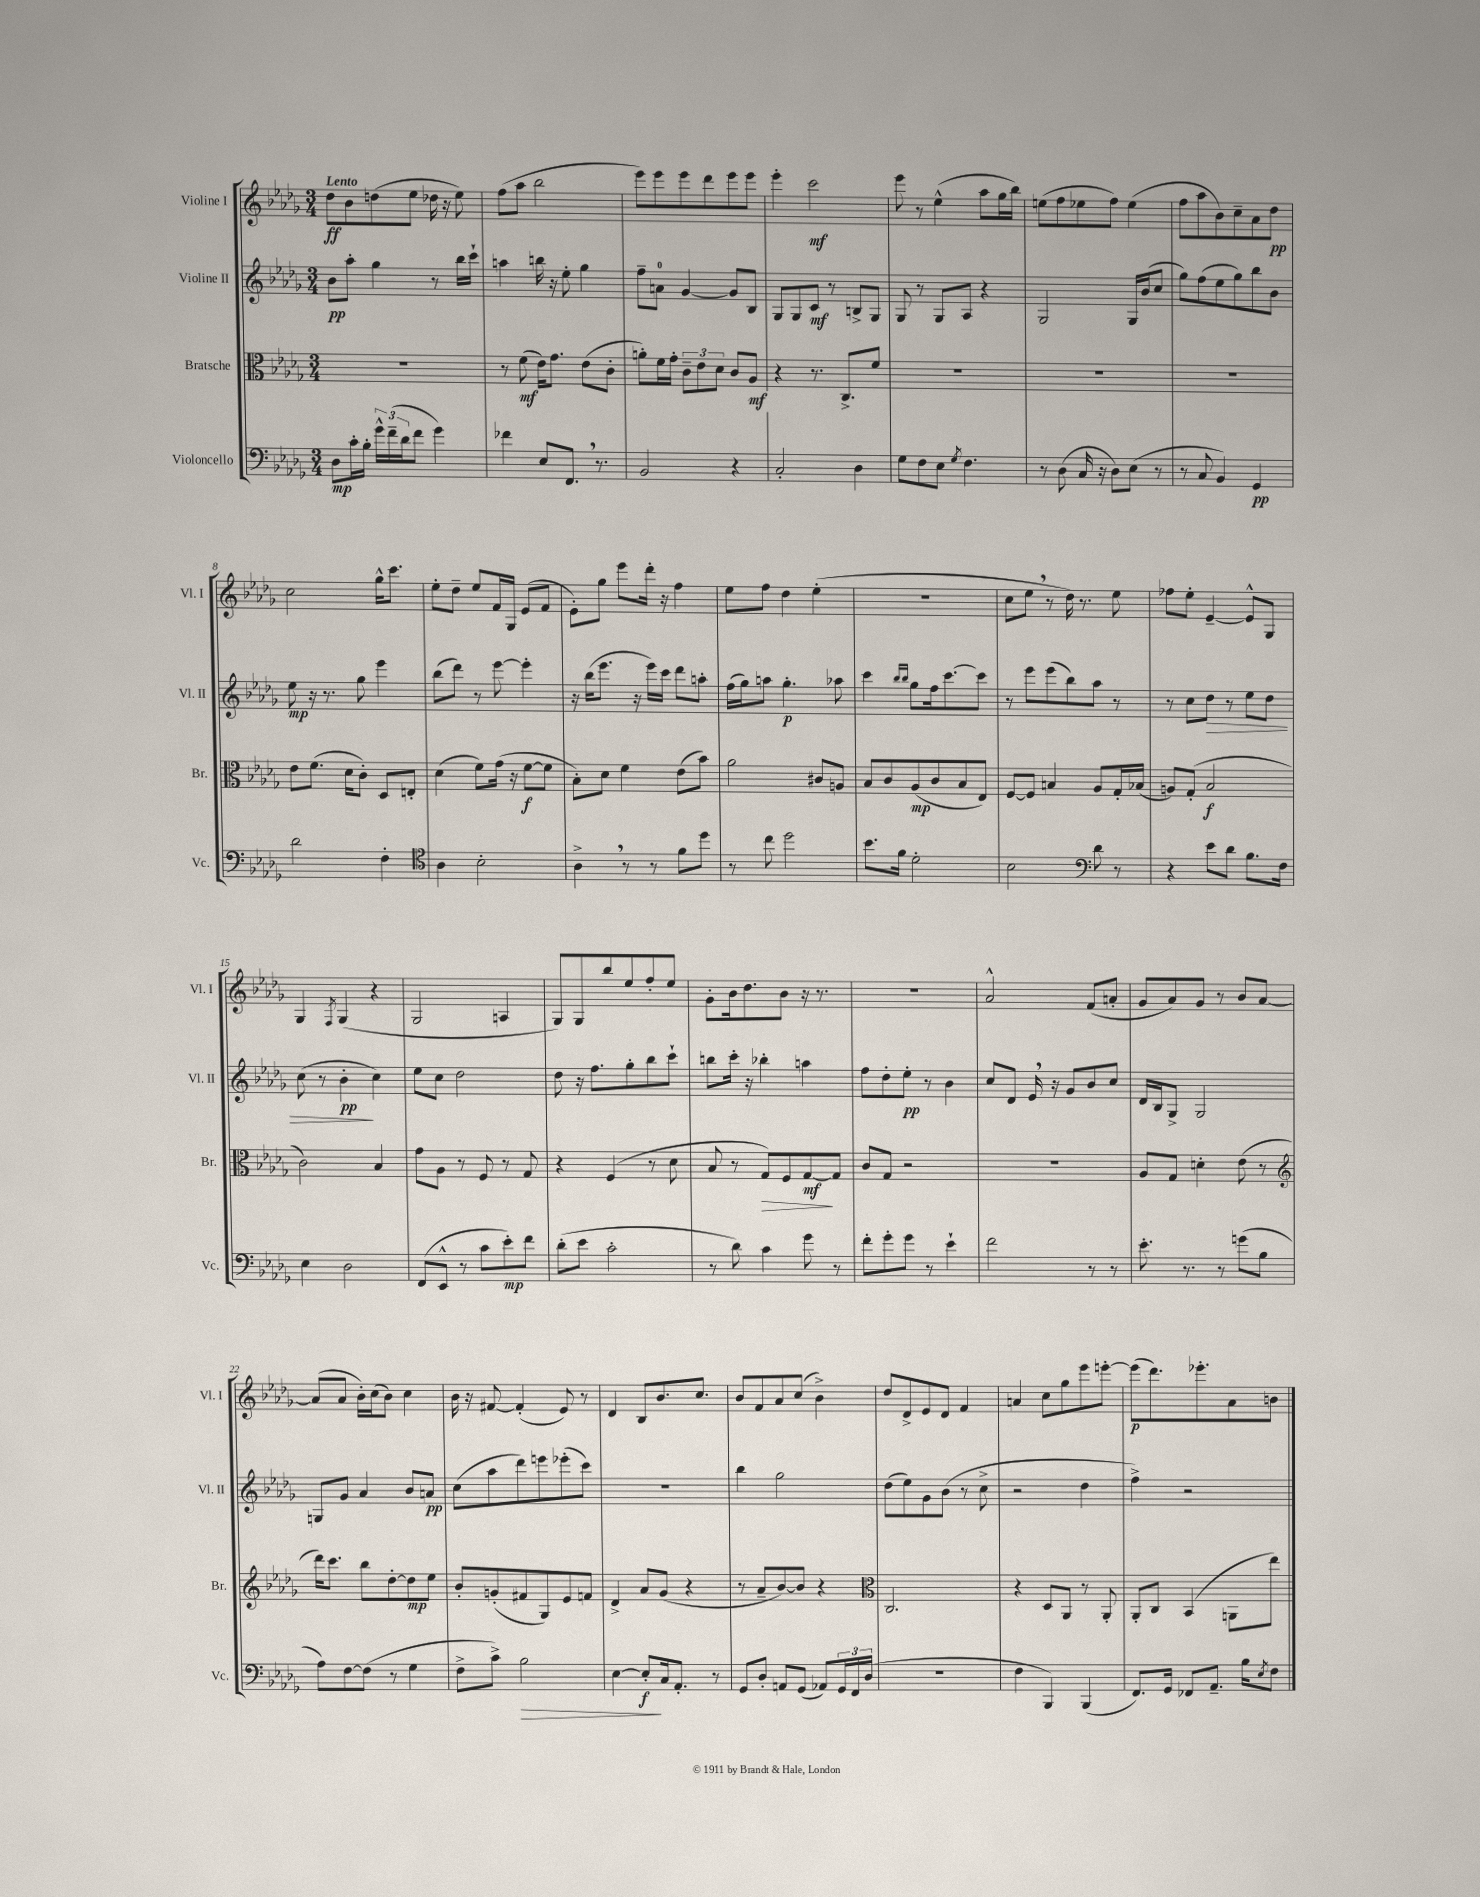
<<
\new StaffGroup <<
\new Staff = "s0" \with { instrumentName = "Violine I" shortInstrumentName = "Vl. I" } {
    \clef treble \key des \major \numericTimeSignature \time 3/4 \tempo "Lento"
    des''8\ff bes'8 d''8( ees''8 des''16 r16 ees''8) |
    f''8( aes''8 bes''2 |
    ees'''8) ees'''8 ees'''8 des'''8 ees'''8 ees'''8 |
    ees'''4-. c'''2\mf |
    ees'''8 r8 ees''4-^( aes''8 ges''16 bes''16) |
    e''8( f''8 ees''8 f''8) ees''4( |
    f''8 aes''8 bes'8) c''8-- aes'8 des''8\pp |
    c''2 ges''16-^ c'''8. |
    ees''8-. des''8-- ees''8 f'16 ges16 ees'8( f'8 |
    ees'8-.) ges''8 ees'''8 des'''16-. r16 f''4 |
    ees''8 f''8 des''4 ees''4-.( |
    R2. |
    c''8 ees''8 \breathe r8 des''16) r8. ees''8 |
    fes''8 ees''8-. ees'4~-- ees'8-^ ges8 |
    ges4 \acciaccatura { f8 } ges4( r4 |
    ges2 a4 |
    ges8) ges8 bes''8 ees''8 f''8-. ees''8 |
    ges'8-. bes'16 des''8. bes'8 r16 r8. |
    R2. |
    aes'2-^ f'8( a'8-. |
    ges'8 aes'8) ges'8 r8 bes'8 aes'8~ |
    aes'8( aes'8 bes'16-.) c''16( bes'8) c''4 |
    bes'16 r16 fis'8~ fis'4-.( ees'8) r8 |
    des'4 bes8 bes'8. c''8. |
    bes'8 f'8 aes'8 c''8( bes'4->) |
    des''8 des'8-> ees'8 des'8 f'4 |
    a'4 c''8 ges''8 ees'''8 e'''8~-. |
    e'''8\p( des'''8.) ees'''8.-. aes'8 b'8 \bar "|." |
}
\new Staff = "s1" \with { instrumentName = "Violine II" shortInstrumentName = "Vl. II" } {
    \clef treble \key des \major \numericTimeSignature \time 3/4
    bes'8\pp aes''8-. ges''4 r8 bes''16 c'''16-! |
    a''4 b''16 r16 ees''8-. ges''4 |
    f''8-- a'8-0 ges'4~ ges'8 bes8 |
    ges8 ges8 c'8\mf r8 b8-> ges8 |
    ges8 r8 ges8 aes8 r4 |
    ges2 ges16 bes'16( c''8 |
    ges''8) f''8( ees''8 ges''8) bes''8 bes'8 |
    ees''8\mp r16 r8. ges''8 ees'''4 |
    bes''8( des'''8) r8 ees'''8~ ees'''4-. |
    r16 bes''16( ees'''8. r16 ees'''16) c'''16 des'''8 a''8-. |
    f''16( ges''16) a''8 ges''4.-.\p aes''8 |
    c'''4 \grace { bes''16 bes''16 } ges''8 f''16 c'''8.~ c'''8 |
    r8 ees'''8 ees'''8( bes''8) aes''8 r8 |
    r8 c''8 des''8\> r8 ees''8 des''8 |
    c''8( r8 bes'4-.\pp\! c''4) |
    ees''8 c''8 des''2 |
    des''8 r16 f''8. ges''8-. bes''8 c'''8-! |
    b''8 c'''16-. r16 bes''4-. a''4 |
    f''8 des''8-. ees''8-.\pp r8 bes'4 |
    c''8 des'8 ees'16 \breathe r16 ges'8 bes'8 c''8 |
    des'16 bes16 ges8-> ges2 |
    g8 ges'8 aes'4 bes'8 a'8\pp |
    c''8( aes''8 des'''8) e'''8 ees'''8-.( c'''8) |
    R2. |
    bes''4 ges''2 |
    des''8( ees''8) ges'8 bes'8( r8 c''8-> |
    r2 des''4 |
    f''4->) r2 \bar "|." |
}
\new Staff = "s2" \with { instrumentName = "Bratsche" shortInstrumentName = "Br." } {
    \clef alto \key des \major \numericTimeSignature \time 3/4
    R2. |
    r8 f'8\mf( ees'16) ges'8. ees'8( c'8-. |
    a'8-.) f'16 ges'16-. \tuplet 3/2 { c'8-- ees'8 des'8 } c'8 aes8\mf |
    r4 r8. c8.-> f'8 |
    R2. |
    R2. |
    R2. |
    ees'8 f'8.( des'16 c'8-.) des8 e8-. |
    des'4( f'8) ges'16( r16 f'8~\f f'8 |
    bes8-.) des'8 f'4 ees'8( bes'8) |
    aes'2 cis'8 a8 |
    bes8 c'8 aes8\mp( c'8 bes8 ees8) |
    f8~ f8 b4 aes8 ges16-. bes16( |
    a8) ges8-.( bes2\f |
    c'2) bes4 |
    ges'8 aes8 r8 f8 r8 ges8 |
    r4 f4( r8 des'8 |
    bes8 r8 ges8\>) f8 ges8~\mf\! ges8 |
    c'8 ges8 r2 |
    R2. |
    aes8 ges8 d'4-. ees'8( r8 |
    \clef treble des'''16) c'''8. bes''8 des''8~-. des''8\mp ees''8 |
    bes'8-. g'8-.( fis'8 ges8) ees'8 f'8 |
    des'4-> aes'8 ges'8( r4 |
    r8 aes'8-- bes'8~) bes'8 r4 |
    \clef alto c2. |
    r4 des8 aes,8 r8 aes,8-. |
    aes,8-. c8 bes,4( a,8 ees''8) \bar "|." |
}
\new Staff = "s3" \with { instrumentName = "Violoncello" shortInstrumentName = "Vc." } {
    \clef bass \key des \major \numericTimeSignature \time 3/4
    des8\mp c'16-. bes16-. \tuplet 3/2 { ges'16-^ f'16--( des'16 } f'8 ges'4) |
    fes'4 ees8 f,8. \breathe r8. |
    bes,2 r4 |
    c2-. des4 |
    ges8 f8 ees8 \acciaccatura { ges8 } f4. |
    r8 des8( c16 r16 des8) ees8( r8 |
    r8 c8 bes,4) ges,4\pp |
    des'2 f4-. |
    \clef tenor aes4 bes2-. |
    aes4-> \breathe r8 r8 f'8 des''8 |
    r8 c''8 des''2 |
    bes'8. f'16 des'2-. |
    bes2 \clef bass des'8 r8 |
    r4 ees'8 des'8 bes8. f16 |
    ees4 des2 |
    f,8( ees,8-^ r8 c'8 ees'8-.\mp) f'8 |
    des'8-.( ees'8 c'2-. |
    r8 des'8) c'4 ges'8 r8 |
    f'8-. ges'8-. ges'8 r8 ees'4-! |
    f'2 r8 r8 |
    ees'8.-. r8. r8 g'8( bes8 |
    aes8) f8~ f8( r8 ges4 |
    f8-> c'8->) bes2\> |
    ees4~ ees8-.\f\! c16 aes,8.-. r8 |
    ges,8 des8-. a,8 ges,8( aes,8) \tuplet 3/2 { ges,16 f,16 des16( } |
    R2. |
    f4 bes,,4) bes,,4( |
    f,8.) ges,16 fes,8 aes,8.-- bes16 \acciaccatura { ees8 } f8 \bar "|." |
}
>>
>>
